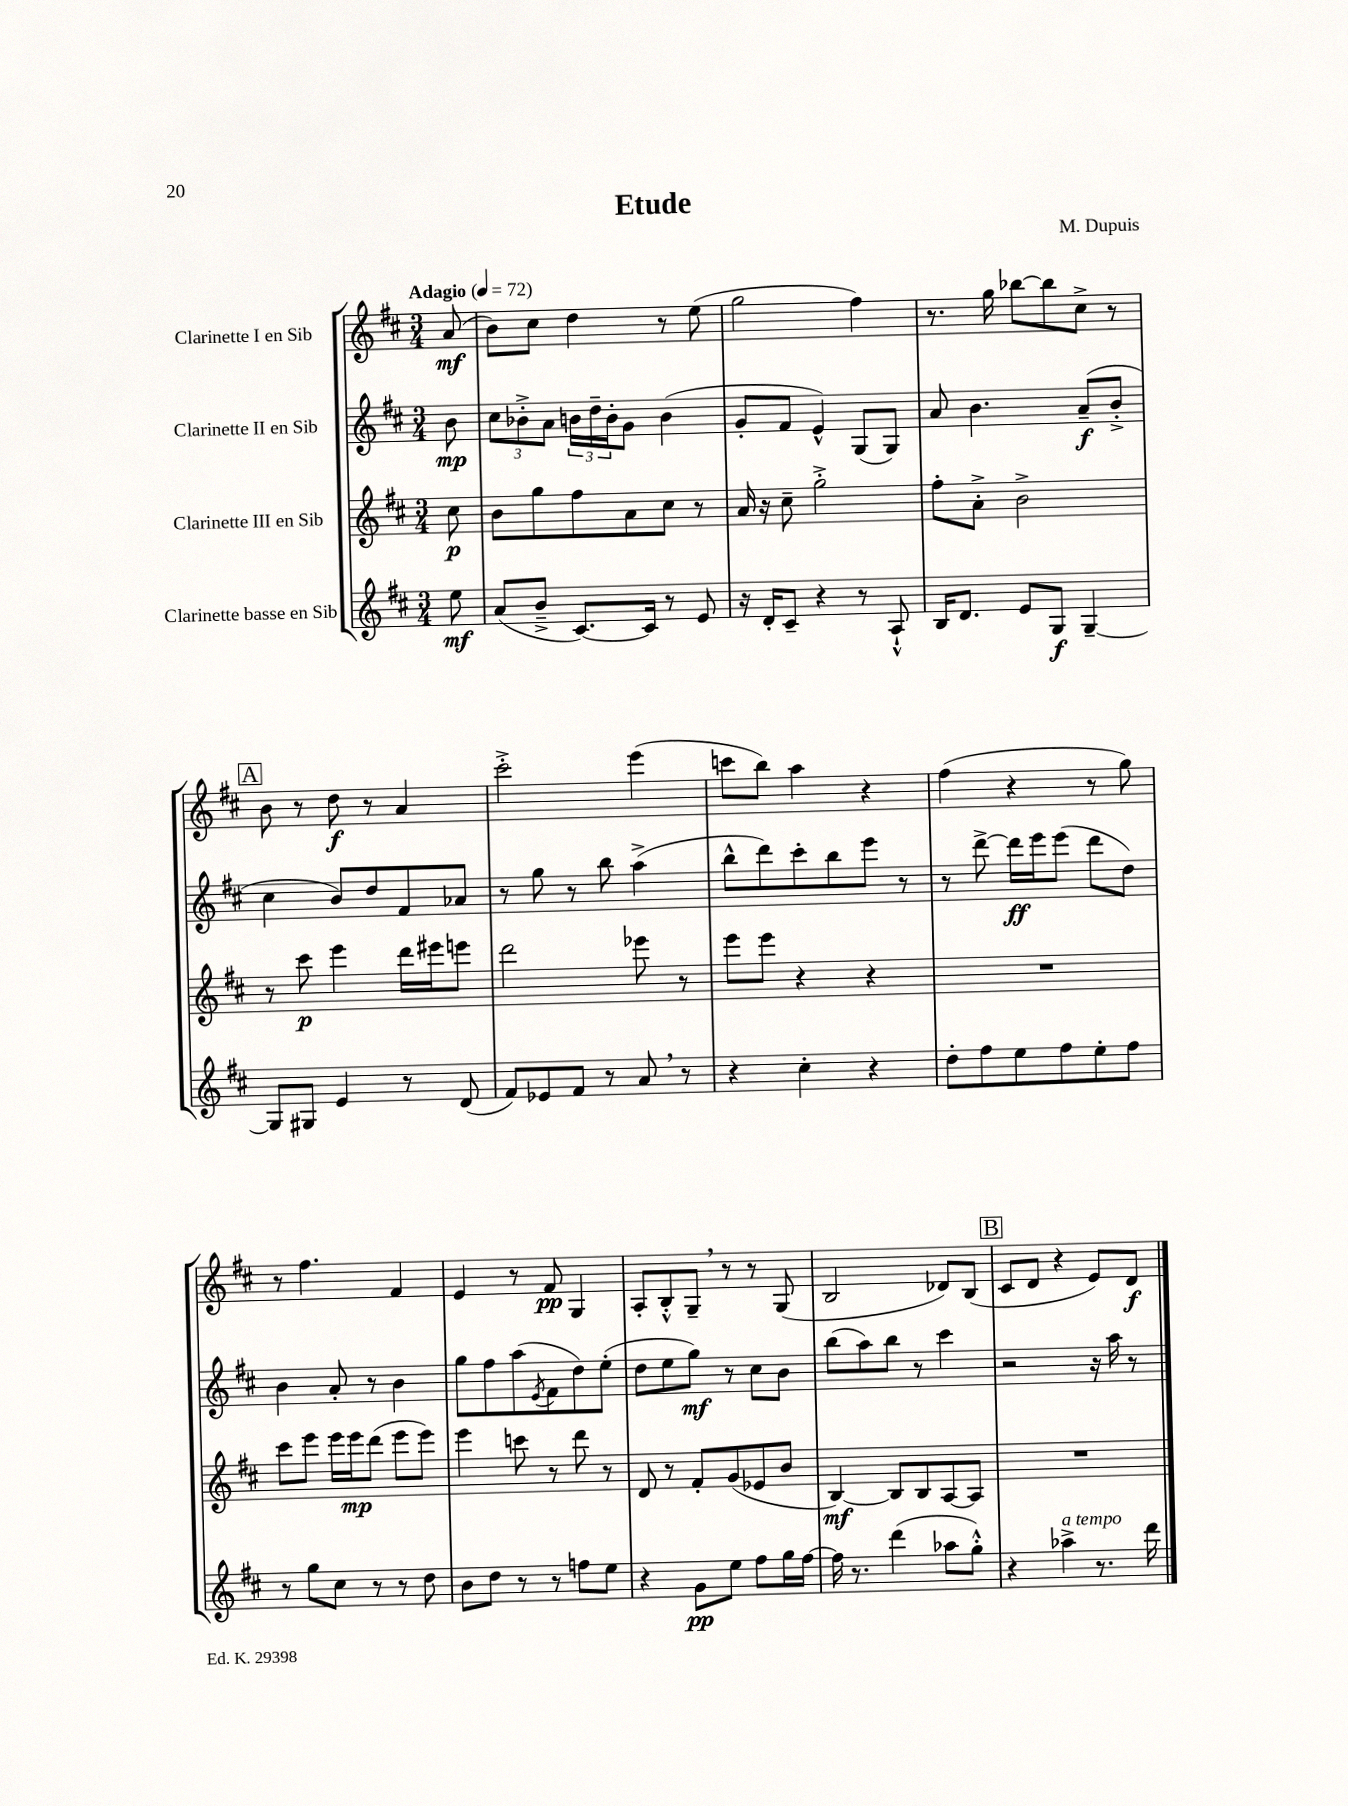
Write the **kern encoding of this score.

**kern	**kern	**kern	**kern
*staff4	*staff3	*staff2	*staff1
*clefG2	*clefG2	*clefG2	*clefG2
*k[f#c#]	*k[f#c#]	*k[f#c#]	*k[f#c#]
*M3/4	*M3/4	*M3/4	*M3/4
*MM72	*MM72	*MM72	*MM72
8ee	8cc#	8b	(8a
=	=	=	=
(8a	8b	12cc#	8b)
.	.	12b-'^	.
8b~^	8gg	.	8cc#
.	.	12a	.
[8.c#)	8ff#	24b	4dd
.	.	24dd~	.
.	.	24b'	.
.	8a	8g	.
16c#]	.	.	.
8r	8cc#	(4b	8r
8e	8r	.	(8ee
=	=	=	=
16r	16a	8g'	2gg
16d'	16r	.	.
8c#~	8cc#~	8f#	.
4r	2gg'^	4e^^)	.
8r	.	(8G	4ff#)
8A`^^	.	8G)	.
=	=	=	=
16B	8ff#'	8a	8.r
8.d	.	.	.
.	8a'^	4.b	.
.	.	.	16gg
8e	2b^	.	[8bb-
8G	.	.	8bb-]
[4G~	.	(8a~	8cc#^
.	.	8b'^	8r
=	=	=	=
8G]	8r	4cc#	8b
8G#	8ccc#	.	8r
4e	4eee	8b)	8dd
.	.	8dd	8r
8r	16ddd	8f#	4a
.	16eee#	.	.
(8d	8eee	8a-	.
=	=	=	=
8f#)	2ddd	8r	2ccc#'^
8e-	.	8gg	.
8f#	.	8r	.
8r	.	8bb	.
8a	8eee-	(4aa^	(4eee
8r	8r	.	.
=	=	=	=
4r	8eee	8bb^^	8ccc
.	8eee	8ddd)	8bb)
4cc#'	4r	8ccc#'	4aa
.	.	8bb	.
4r	4r	8eee	4r
.	.	8r	.
=	=	=	=
8dd'	2.r	8r	(4ff#
8ff#	.	[8ddd^	.
8ee	.	16ddd]	4r
.	.	16eee	.
8ff#	.	(8eee	.
8ee'	.	8ddd	8r
8ff#	.	8dd)	8gg)
=	=	=	=
8r	8ccc#	4b	8r
8gg	8eee	.	4.ff#
8cc#	16eee	8a'	.
.	16eee	.	.
8r	(8ddd	8r	.
8r	8eee	4b	4f#
8dd	8eee)	.	.
=	=	=	=
8b	4eee	8gg	4e
8dd	.	8ff#	.
8r	8ccc	(8aa	8r
.	.	8qe	.
8r	8r	8f#	8f#
8ff	8ddd	8dd)	4G
8ee	8r	(8ee'	.
=	=	=	=
4r	8d	8dd	8A'
.	8r	8ee	8B'^^
8g	8f#'	8gg)	8G~
8ee	(8g	8r	8r
8ff#	8e-	8cc#	8r
16gg	8b	8b	(8G
[16ff#	.	.	.
=	=	=	=
16ff#]	[4B)	(8bb	2B
8.r	.	.	.
.	.	8aa)	.
(4ddd	8B]	8bb	.
.	8B	8r	.
8aa-	[8A	4ccc#	8d-)
8gg'^^)	8A]	.	(8B
=	=	=	=
4r	2.r	2r	8c#
.	.	.	8d
4aa-^	.	.	4r
8.r	.	16r	8e)
.	.	16aa	.
.	.	8r	8d
16ddd	.	.	.
==	==	==	==
*-	*-	*-	*-
